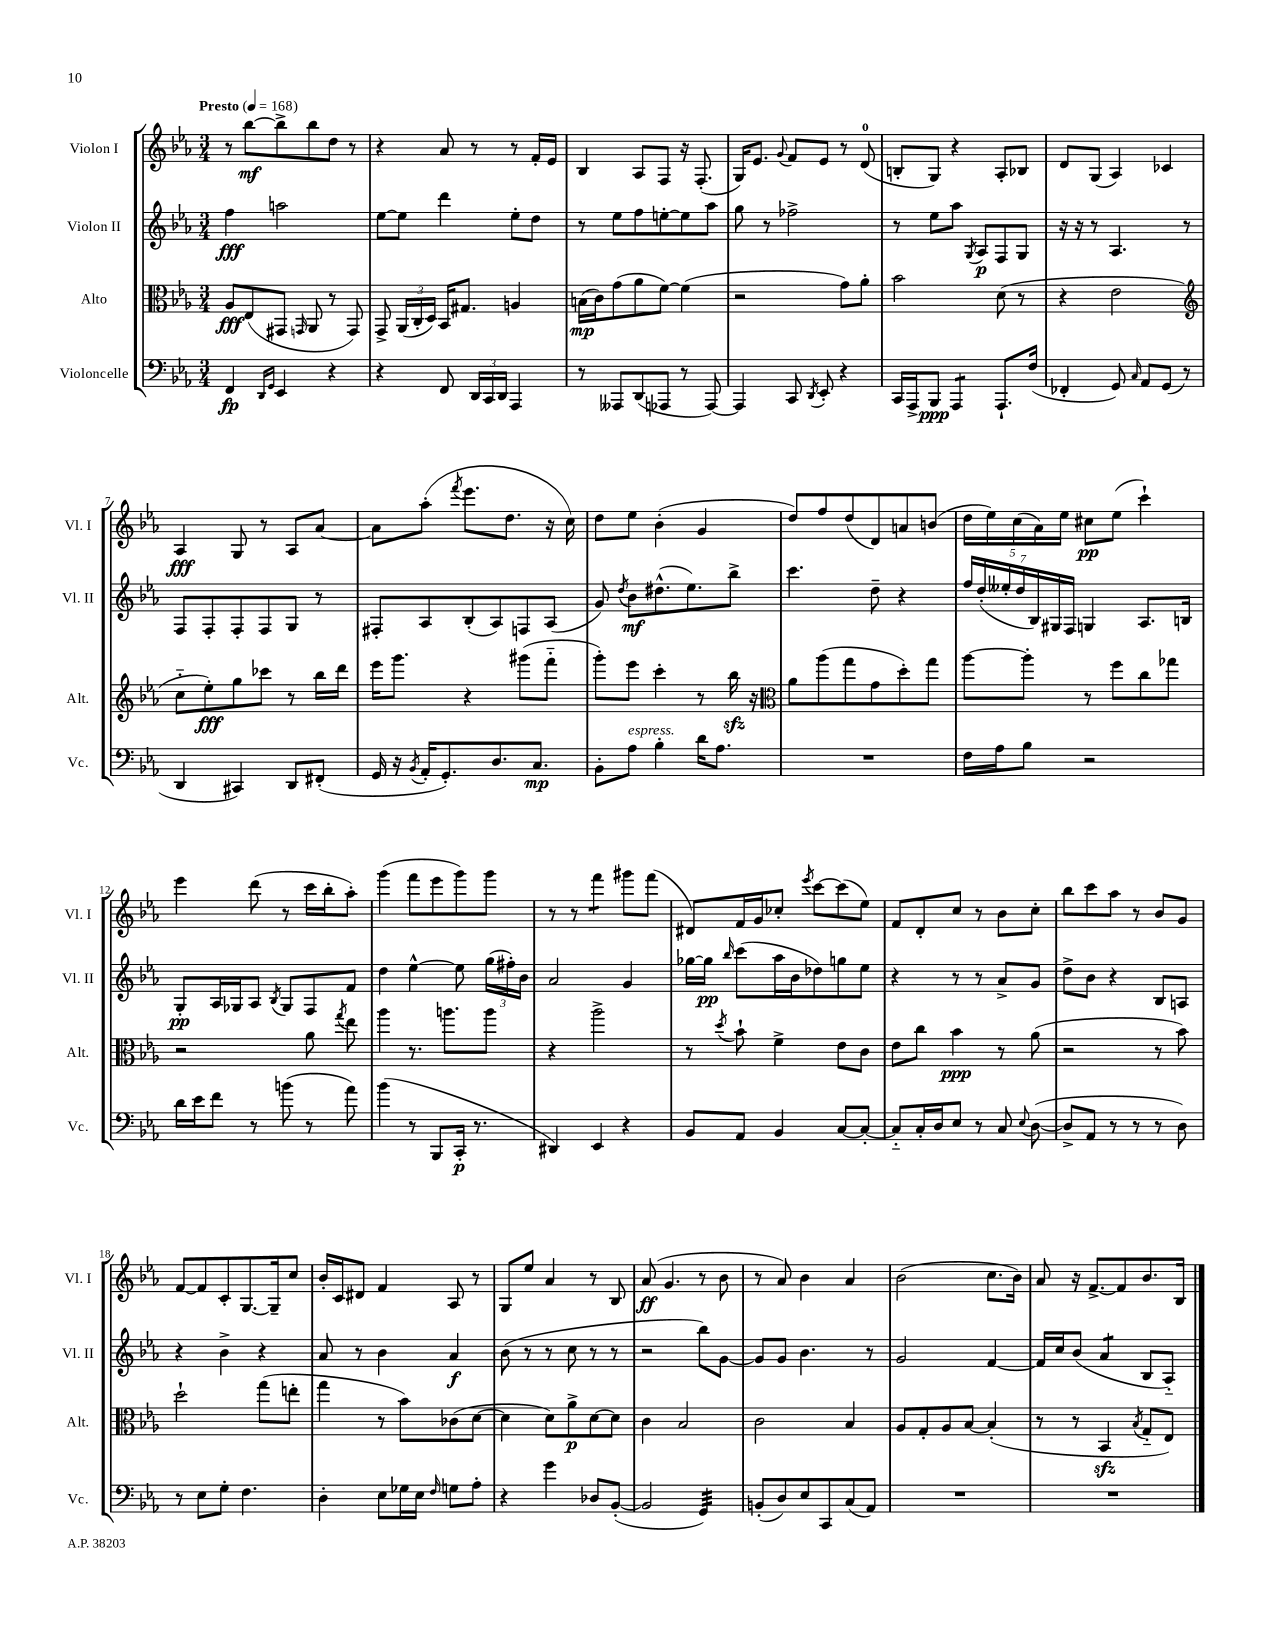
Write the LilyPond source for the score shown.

<<
\new StaffGroup <<
\new Staff = "s0" \with { instrumentName = "Violon I" shortInstrumentName = "Vl. I" } {
    \clef treble \key ees \major \numericTimeSignature \time 3/4 \tempo "Presto" 4 = 168
    \autoBeamOff r8 bes''8[~\mf bes''8-> bes''8 d''8] r8 |
    r4 aes'8 r8 r8 f'16[-. ees'16] |
    bes4 aes8[ f8] r16 f8.-.( |
    g16[) ees'8.] \appoggiatura { g'8 } f'8[ ees'8] r8 d'8-0( |
    b8[-. g8]) r4 aes8[-. bes8] |
    d'8[ g8]( aes4) ces'4 |
    aes4\fff g8 r8 aes8[ aes'8]~ |
    aes'8[ aes''8]-.( \acciaccatura { f'''8 } ees'''8.[ d''8.] r16 c''16) |
    d''8[ ees''8] bes'4-.( g'4 |
    d''8[) f''8 d''8( d'8) a'8 b'8]( |
    \tuplet 5/4 { d''16[ ees''16) c''16( aes'16) ees''16] } cis''8[\pp ees''8]( c'''4-!) |
    ees'''4 d'''8( r8 c'''16[ bes''16-. aes''8]-.) |
    g'''4( f'''8[ ees'''8 g'''8) g'''8] |
    r8 r8 f'''4:8 gis'''8[ f'''8]( |
    dis'8[) f'16 g'16 ces''8]-. \acciaccatura { ees'''8 } c'''8[~ c'''8( ees''8]) |
    f'8[ d'8-. c''8] r8 bes'8[ c''8]-. |
    bes''8[ c'''8 aes''8] r8 bes'8[ g'8] |
    f'8[~ f'8 c'8-. g8.~ g16-- c''8] |
    bes'16[-. c'16 dis'8] f'4 aes8 r8 |
    g8[ ees''8] aes'4 r8 bes8 |
    aes'8\ff( g'4. r8 bes'8 |
    r8 aes'8) bes'4 aes'4 |
    bes'2( c''8.[ bes'16]) |
    aes'8 r16 f'8.[~-> f'8 bes'8. bes16] \bar "|." |
}
\new Staff = "s1" \with { instrumentName = "Violon II" shortInstrumentName = "Vl. II" } {
    \clef treble \key ees \major \numericTimeSignature \time 3/4
    \autoBeamOff f''4\fff a''2 |
    ees''8[~ ees''8] d'''4 ees''8[-. d''8] |
    r8 ees''8[ f''8 e''8~-. e''8 aes''8] |
    g''8 r8 fes''2-> |
    r8 ees''8[ aes''8] \acciaccatura { g8 } aes8[\p f8 g8] |
    r16 r16 r8 aes4. r8 |
    f8[ f8-. f8-. f8 g8] r8 |
    fis8[-. aes8 bes8-.( aes8) f8 aes8]( |
    g'8) \acciaccatura { d''8 } bes'8[\mf dis''8.-^( ees''8.) bes''8]-> |
    c'''4. d''8-- r4 |
    \tuplet 7/4 { f''16[ d''16-.( eeses''16-. d''16 bes16) gis16 f16] } g4 aes8.[ b16] |
    g8[-.\pp aes16 ges16 aes8] \acciaccatura { bes8 } ges8[ f8 f'8] |
    d''4 ees''4~-^ ees''8 \tuplet 3/2 { g''16[( fis''16-.) bes'16] } |
    aes'2 g'4 |
    ges''16[~ ges''16]\pp \grace { bes''16 } c'''8[( aes''16 bes'16 des''8) g''8 ees''8] |
    r4 r8 r8 aes'8[-> g'8] |
    d''8[-> bes'8] r4 bes8[ a8] |
    r4 bes'4-> r4 |
    aes'8 r8 bes'4 aes'4\f |
    bes'8( r8 r8 c''8 r8 r8 |
    r2 bes''8[) g'8]~ |
    g'8[ g'8] bes'4. r8 |
    g'2 f'4~ |
    f'16[ c''16 bes'8]( aes'4:8 bes8[ aes8]-_) \bar "|." |
}
\new Staff = "s2" \with { instrumentName = "Alto" shortInstrumentName = "Alt." } {
    \clef alto \key ees \major \numericTimeSignature \time 3/4
    \autoBeamOff aes8[\fff ees8( gis,8] \grace { g,16 } aes,8 r8 g,8) |
    g,8-> \tuplet 3/2 { aes,16[( c16-. d16]) } bes,16[ gis8.] a4 |
    b16[\mp( c'16) g'8( aes'8 f'8]~) f'4( |
    r2 g'8[) aes'8]-. |
    bes'2 d'8( r8 |
    r4 ees'2 |
    \clef treble c''8[-_ ees''8-.\fff) g''8 ces'''8] r8 bes''16[ d'''16] |
    ees'''16[ g'''8.] r4 gis'''8[( f'''8]-_ |
    g'''8[-.) ees'''8] c'''4-. r8 bes''16\sfz r16 |
    \clef alto aes'8[ aes''8( g''8 g'8 d''8-.) g''8] |
    aes''8[~ aes''8]-. r8 f''8[ c''8 ges''8] |
    r2 aes'8 \acciaccatura { g''8 } ees''8 |
    aes''4 r8. a''8.[ a''8] |
    r4 aes''2-> |
    r8 \acciaccatura { d''8 } bes'8-! f'4-> ees'8[ c'8] |
    ees'8[ c''8] bes'4\ppp r8 aes'8( |
    r2 r8 bes'8) |
    d''2-! g''8[( e''8]-. |
    g''4 r8 bes'8[) ces'8( d'8]~ |
    d'4 d'8[) aes'8->\p d'8~ d'8] |
    c'4 bes2 |
    c'2 bes4 |
    aes8[ g8-. aes8 bes8]~ bes4-.( |
    r8 r8 bes,4\sfz \acciaccatura { bes8 } g8[-_ ees8]) \bar "|." |
}
\new Staff = "s3" \with { instrumentName = "Violoncelle" shortInstrumentName = "Vc." } {
    \clef bass \key ees \major \numericTimeSignature \time 3/4
    \autoBeamOff f,4\fp \grace { d,16[ g,16] } ees,4 r4 |
    r4 f,8 \tuplet 3/2 { d,16[ c,16 d,16] } aes,,4 |
    r8 aeses,,8[ d,8( aes,,8] r8 aes,,8~) |
    aes,,4 c,8 \acciaccatura { d,8 } ees,8-. r4 |
    c,16[ aes,,16-> bes,,8]\ppp aes,,4:8 aes,,8.[-! f16]( |
    fes,4-. g,8) \grace { c16 } aes,8[ g,8]( r8 |
    d,4 cis,4) d,8[ fis,8]-.( |
    g,16 r16 \acciaccatura { bes,8 } aes,16[-. g,8.-.) d8. c8.]\mp |
    bes,8[-. aes8]^\markup { \italic "espress." } bes4-. d'16[ aes8.] |
    R2. |
    f16[ aes16 bes8] r2 |
    d'16[ ees'16 f'8] r8 b'8( r8 aes'8) |
    bes'4( r8 bes,,8[ c,16]-.\p r8. |
    dis,4) ees,4 r4 |
    bes,8[ aes,8] bes,4 c8[~ c8]~-. |
    c8[-_ c16-. d16 ees8] r8 c8 \appoggiatura { ees8 } d8~( |
    d8[-> aes,8] r8 r8 r8 d8) |
    r8 ees8[ g8]-. f4. |
    d4-. ees8[ ges16 ees16] \grace { f16 } g8[ aes8]-. |
    r4 g'4 des8[ bes,8]~-.( |
    bes,2 g,4:32) |
    b,8[-.( d8) ees8 c,8 c8( aes,8]) |
    R2. |
    R2. \bar "|." |
}
>>
>>
